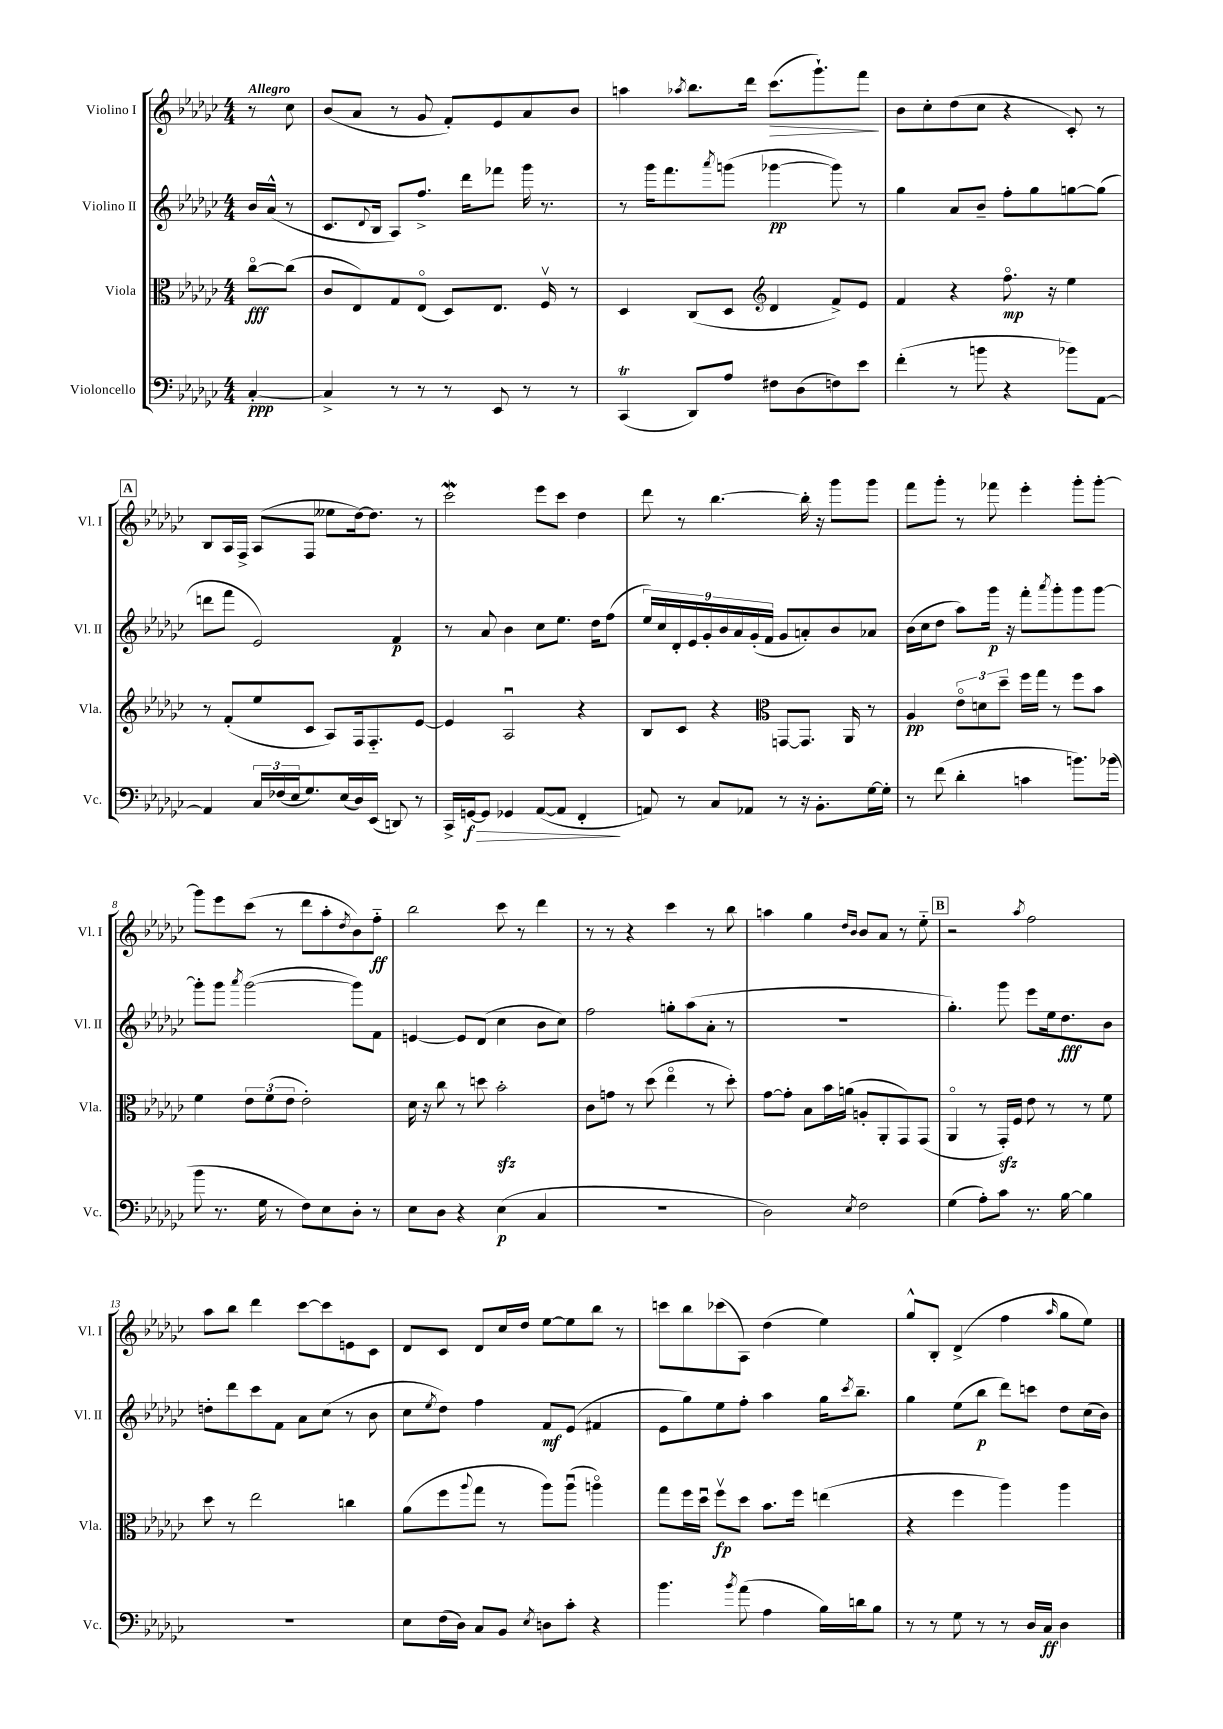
<<
\new StaffGroup <<
\new Staff = "s0" \with { instrumentName = "Violino I" shortInstrumentName = "Vl. I" } {
    \clef treble \key ges \major \numericTimeSignature \time 4/4 \partial 4 \tempo "Allegro"
    r8 ces''8 |
    bes'8( aes'8 r8 ges'8 f'8-.) ees'8 aes'8 bes'8 |
    a''4 \acciaccatura { aes''8 } bes''8. des'''16 ces'''8.\>( ges'''8.-!) f'''8\! |
    bes'8 ces''8-. des''8( ces''8 r4 ces'8-.) r8 |
    \mark \markup { \box "A" } bes8 aes16 f16-> aes8( f8 eeses''8 des''16~) des''8. r8 |
    ces'''2\mordent ees'''8 ces'''8 des''4 |
    des'''8 r8 bes''4.~ bes''16-. r16 ges'''8 ges'''8 |
    f'''8 ges'''8-. r8 fes'''8 ees'''4-. ges'''8-. ges'''8~-. |
    ges'''8 ees'''8 ces'''8( r8 des'''8 aes''8-. \acciaccatura { des''8 } bes'8) f''8-_\ff |
    bes''2 ces'''8 r8 des'''4 |
    r8 r8 r4 ces'''4 r8 bes''8 |
    a''4 ges''4 \grace { des''16 bes'16 } bes'8 aes'8 r8 ees''8-_ |
    \mark \markup { \box "B" } r2 \acciaccatura { aes''8 } f''2 |
    aes''8 bes''8 des'''4 ces'''8~ ces'''8 e'8 ces'8 |
    des'8 ces'8 des'8 ces''16 des''16 ees''8~ ees''8 bes''8 r8 |
    c'''8 bes''8 ces'''8( aes8) des''4( ees''4) |
    ges''8-^ bes8-. des'4->( f''4 \grace { aes''16 } ges''8 ees''8) \bar "|." |
}
\new Staff = "s1" \with { instrumentName = "Violino II" shortInstrumentName = "Vl. II" } {
    \clef treble \key ges \major \numericTimeSignature \time 4/4 \partial 4
    bes'16 aes'16-^( r8 |
    ces'8. \appoggiatura { des'8 } bes16 aes8) f''8.-> des'''16 fes'''8 ges'''16 r8. |
    r8 ges'''16 f'''8. \acciaccatura { aes'''8 } g'''8( ges'''4~\pp ges'''8) r8 |
    ges''4 aes'8 bes'8-- f''8-. ges''8 g''8~ g''8( |
    \mark \markup { \box "A" } d'''8 f'''8 ees'2) f'4\p |
    r8 aes'8 bes'4 ces''8 ees''8. des''16 f''8( |
    \tuplet 9/8 { ees''16) ces''16 des'16-. ees'16 ges'16-. bes'16 aes'16 ges'16-.( f'16 } ges'8 a'8-.) bes'8 aes'8 |
    bes'16( ces''16 des''8 aes''8) ges'''16\p r16 f'''8-. \acciaccatura { aes'''8 } ges'''8-. ges'''8 ges'''8~ |
    ges'''8-. ges'''8 \acciaccatura { aes'''8 } ges'''2~( ges'''8) f'8 |
    e'4~ e'8 des'8( ces''4 bes'8 ces''8) |
    f''2 g''8-. aes''8( aes'8-. r8 |
    R1 |
    \mark \markup { \box "B" } ges''4.-.) ges'''8 ees'''8 ees''16 des''8.\fff bes'8 |
    d''8-. des'''8 ces'''8 f'8 aes'8 ces''8( r8 bes'8 |
    ces''8 \acciaccatura { ees''8 } des''8) f''4 f'8\mf ees'8( fis'4 |
    ees'8 ges''8) ees''8 f''8-. aes''4 ges''16 \acciaccatura { ces'''8 } bes''8.-- |
    ges''4 ees''8( bes''8\p des'''8) c'''8 des''8 ces''16( bes'16) \bar "|." |
}
\new Staff = "s2" \with { instrumentName = "Viola" shortInstrumentName = "Vla." } {
    \clef alto \key ges \major \numericTimeSignature \time 4/4 \partial 4
    ces''8~\flageolet\fff ces''8( |
    ces'8 ees8) ges8 ees8\flageolet( des8) ees8. f16\upbow r8 |
    des4 ces8( des8 \clef treble des'4 f'8->) ees'8 |
    f'4 r4 f''8.\flageolet\mp r16 ees''4 |
    \mark \markup { \box "A" } r8 f'8-.( ees''8 ces'8 aes8) f16 f8.-_ ees'8~ |
    ees'4 aes2\downbow r4 |
    bes8 ces'8 r4 \clef alto g,8~ g,8. aes,16 r8 |
    aes4\pp \tuplet 3/2 { ees'8\flageolet d'8 des''8-- } f''16 ges''16 r8 f''8 bes'8 |
    f'4 \tuplet 3/2 { ees'8 f'8( ees'8 } ees'2-.) |
    des'16 r16 ces''8 r8 d''8 bes'2-.\sfz |
    ces'8 g'8 r8 des''8( ees''4\flageolet r8 des''8-.) |
    ges'8~ ges'8-. bes8 bes'16 a'16( a8-. aes,8-. ges,8) ges,8( |
    \mark \markup { \box "B" } aes,4\flageolet r8 ges,16-.\sfz) f16 ees'8 r8 r8 f'8 |
    des''8 r8 ees''2 c''4 |
    aes'8( f''8 \appoggiatura { aes''8 } ges''8 r8 aes''8) aes''8\downbow( a''4\flageolet) |
    ges''8 f''16 des''16\downbow f''8\upbow\fp des''8 bes'8. f''16 e''4( |
    r4 f''4 aes''4) aes''4 \bar "|." |
}
\new Staff = "s3" \with { instrumentName = "Violoncello" shortInstrumentName = "Vc." } {
    \clef bass \key ges \major \numericTimeSignature \time 4/4 \partial 4
    ces4~-.\ppp |
    ces4-> r8 r8 r8 ees,8 r8 r8 |
    ces,4\trill( des,8) aes8 fis8 des8( f8) ees'8 |
    f'4-.( r8 b'8 r4 bes'8) aes,8~ |
    \mark \markup { \box "A" } aes,4 \tuplet 3/2 { ces16 fes16( ees16 } ges8.) ees16( des16) ees,16( d,8) r8 |
    ces,16-> g,16~\f\> g,8 ges,4 aes,8~( aes,8 f,4-.\! |
    a,8) r8 ces8 aes,8 r8 r16 bes,8.-. ges16~ ges16-. |
    r8 f'8( des'4-. c'4 b'8.) bes'16( |
    bes'8 r8. ges16 r8 f8) ees8 des8-. r8 |
    ees8 des8 r4 ees4\p( ces4 |
    R1 |
    des2) \acciaccatura { ees8 } f2 |
    \mark \markup { \box "B" } ges4( aes8-.) ces'8 r8. bes16~ bes4 |
    R1 |
    ees8 f16( des16) ces8 bes,8 \acciaccatura { ees8 } d8 ces'8-. r4 |
    bes'4. \acciaccatura { bes'8 } aes'8( aes4 bes16) d'16 bes8 |
    r8 r8 ges8 r8 r8 des16 ces16\ff des4 \bar "|." |
}
>>
>>
